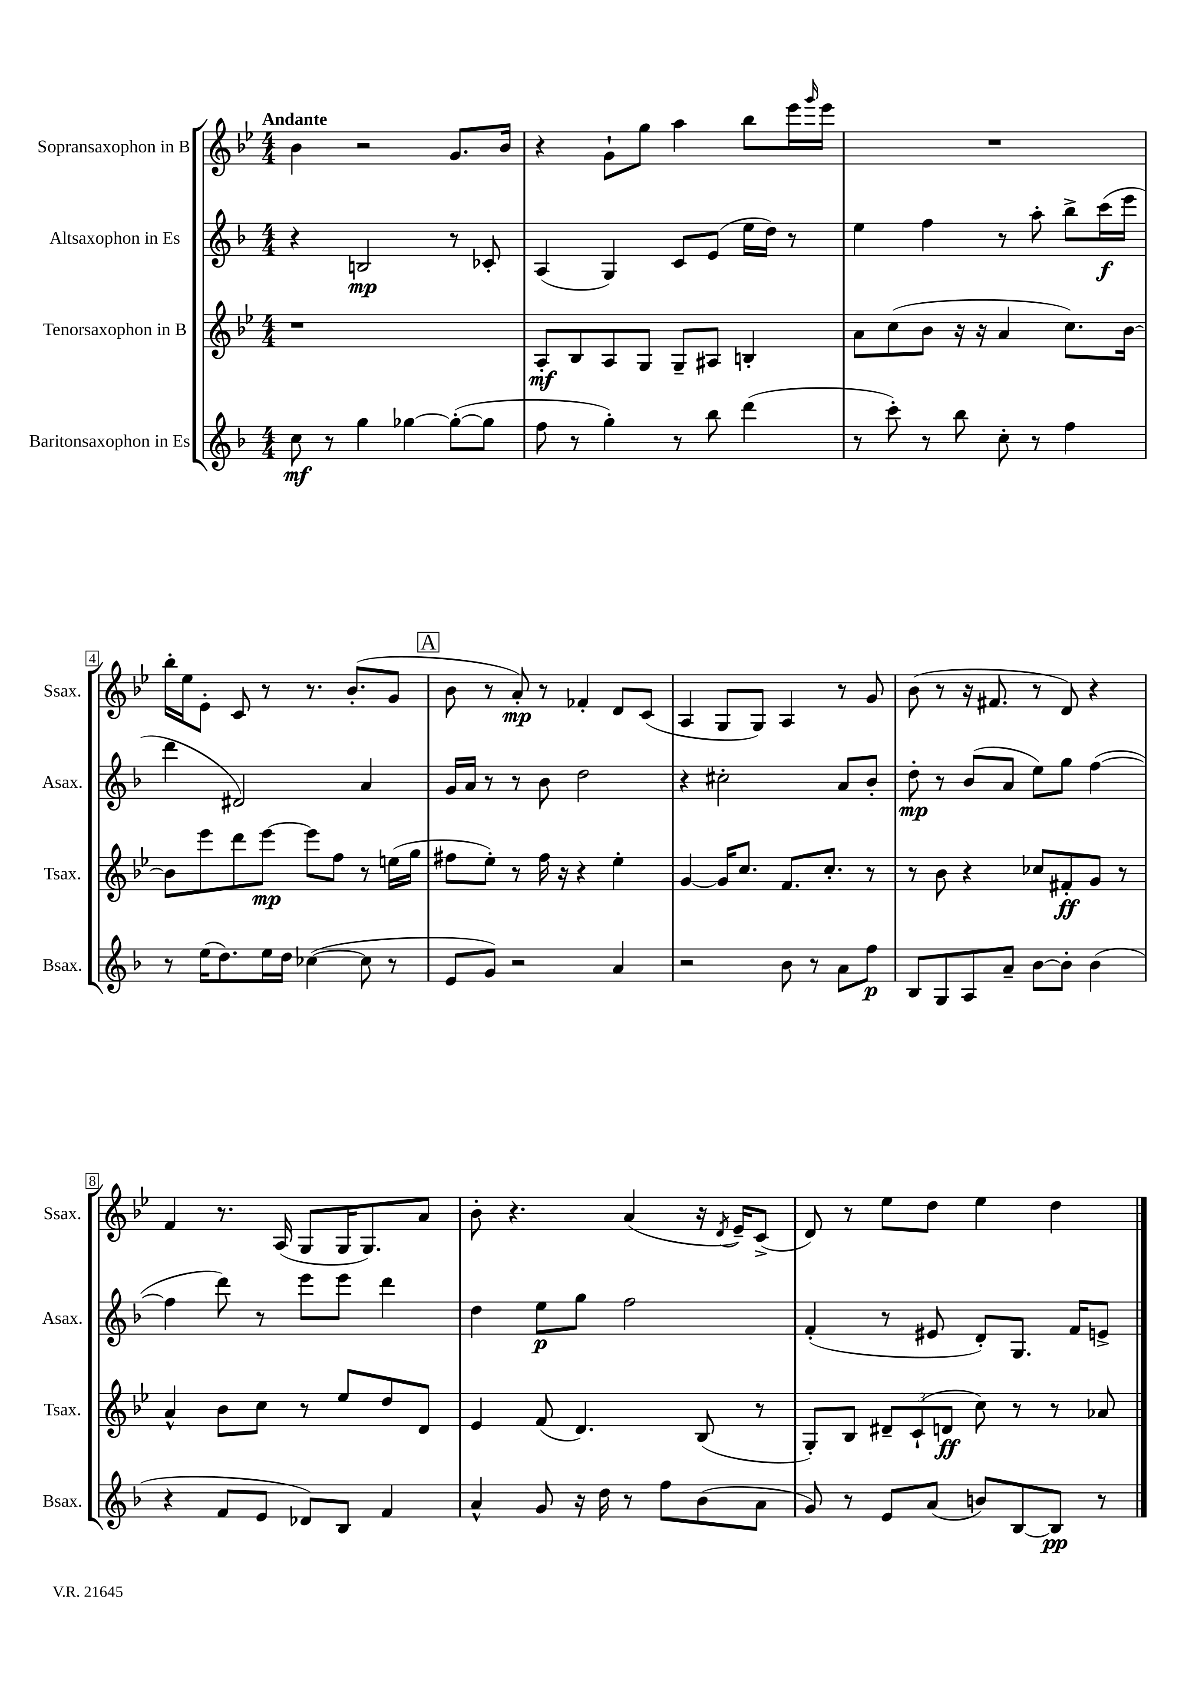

**kern	**dynam	**kern	**dynam	**kern	**dynam	**kern	**dynam
*part4	*part4	*part3	*part3	*part2	*part2	*part1	*part1
*staff4	*staff4	*staff3	*staff3	*staff2	*staff2	*staff1	*staff1
*I"Baritonsaxophon in Es	*	*I"Tenorsaxophon in B	*	*I"Altsaxophon in Es	*	*I"Sopransaxophon in B	*
*I'Bsax.	*	*I'Tsax.	*	*I'Asax.	*	*I'Ssax.	*
*clefG2	*	*clefG2	*	*clefG2	*	*clefG2	*
*k[b-]	*	*k[b-e-]	*	*k[b-]	*	*k[b-e-]	*
*M4/4	*	*M4/4	*	*M4/4	*	*M4/4	*
=1	=1	=1	=1	=1	=1	=1	=1
!	!	!	!	!	!	!LO:TX:a:B:t=Andante	!
8cc\	mf	1r	.	4r	.	4b-\	.
8r	.	.	.	.	.	.	.
4gg\	.	.	.	2Bn/	mp	2r	.
[4gg-X\	.	.	.	.	.	.	.
(8gg-'\L_	.	.	.	8r	.	8.g/L	.
8gg-\J]	.	.	.	8c-X'/	.	.	.
.	.	.	.	.	.	16b-/Jk	.
=2	=2	=2	=2	=2	=2	=2	=2
8ff\	.	8A'/L	mf	(4A/	.	4r	.
8r	.	8B-/	.	.	.	.	.
4gg'\)	.	8A/	.	4G/)	.	8g`\L	.
.	.	8G/J	.	.	.	8gg\J	.
8r	.	8G~/L	.	8c/L	.	4aa\	.
8bb-\	.	8A#X/J	.	(8e/J	.	.	.
(4ddd\	.	4Bn'/	.	16ee\LL	.	8bb-\L	.
.	.	.	.	16dd\JJ)	.	.	.
.	.	.	.	8r	.	16eee-\L	.
.	.	.	.	.	.	16qqggg/	.
.	.	.	.	.	.	16eee-\JJ	.
=3	=3	=3	=3	=3	=3	=3	=3
8r	.	8a\L	.	4ee\	.	1r	.
8ccc'\)	.	(8cc\	.	.	.	.	.
8r	.	8b-\J	.	4ff\	.	.	.
8bb-\	.	16r	.	.	.	.	.
.	.	16r	.	.	.	.	.
8cc'\	.	4a/	.	8r	.	.	.
8r	.	.	.	8aa'\	.	.	.
4ff\	.	8.cc\L)	.	8bb-^\L	.	.	.
.	.	.	.	(16ccc\L	f	.	.
.	.	[16b-\Jk	.	16eee\JJ	.	.	.
!!LO:LB:g=z
=4	=4	=4	=4	=4	=4	=4	=4
8r	.	8b-\L]	.	4ddd\	.	16bb-'\LL	.
.	.	.	.	.	.	16ee-\J	.
(16ee\KL	.	8eee-\	.	.	.	8e-'\J	.
8.dd\)	.	.	.	.	.	.	.
.	.	8ddd\	.	2d#X/)	.	8c/	.
16ee\L	.	[8eee-\J	mp	.	.	8r	.
16dd\JJ	.	.	.	.	.	.	.
([4cc-X\	.	8eee-\L]	.	.	.	8.r	.
.	.	8ff\J	.	.	.	.	.
.	.	.	.	.	.	(8.b-'/L	.
8cc-\]	.	8r	.	4a/	.	.	.
8r	.	(16een\LL	.	.	.	8g/J	.
.	.	16gg\JJ	.	.	.	.	.
!!LO:REH:place=s1:t=A
=5	=5	=5	=5	=5	=5	=5	=5
8e/L	.	8ff#X\L	.	16g/LL	.	8b-\	.
.	.	.	.	16a/JJ	.	.	.
8g/J)	.	8ee-'\J)	.	8r	.	8r	.
2r	.	8r	.	8r	.	8a'/)	mp
.	.	16ff#\	.	8b-\	.	8r	.
.	.	16r	.	.	.	.	.
.	.	4r	.	2dd\	.	4f-X'/	.
4a/	.	4ee-'\	.	.	.	8d/L	.
.	.	.	.	.	.	(8c/J	.
=6	=6	=6	=6	=6	=6	=6	=6
2r	.	[4g/	.	4r	.	4A/	.
.	.	16g/KL]	.	2cc#X'\	.	8G/L	.
.	.	8.cc/J	.	.	.	.	.
.	.	.	.	.	.	8G/J)	.
8b-\	.	8.f/L	.	.	.	4A/	.
8r	.	.	.	.	.	.	.
.	.	8.cc'/J	.	.	.	.	.
8a\L	.	.	.	8a/L	.	8r	.
8ff\J	p	8r	.	8b-'/J	.	8g/	.
=7	=7	=7	=7	=7	=7	=7	=7
8B-/L	.	8r	.	8dd'\	mp	(8b-\	.
8G/	.	8b-\	.	8r	.	8r	.
8A/	.	4r	.	(8b-/L	.	16r	.
.	.	.	.	.	.	8.f#X/	.
8a~/J	.	.	.	8a/J	.	.	.
[8b-\L	.	8cc-X/L	.	8ee\L)	.	8r	.
8b-'\J]	.	8f#X'/	ff	8gg\J	.	8d/)	.
(4b-\	.	8g/J	.	([4ff\	.	4r	.
.	.	8r	.	.	.	.	.
!!LO:LB:g=z
=8	=8	=8	=8	=8	=8	=8	=8
4r	.	4a^^/	.	4ff\]	.	4f/	.
8f/L	.	8b-\L	.	8ddd\)	.	8.r	.
8e/J	.	8cc\J	.	8r	.	.	.
.	.	.	.	.	.	(16A/	.
8d-X/L)	.	8r	.	8eee\L	.	8G/L	.
8B-/J	.	8ee-/L	.	8eee\J	.	16G/K	.
.	.	.	.	.	.	8.G/)	.
4f/	.	8dd/	.	4ddd\	.	.	.
.	.	8d/J	.	.	.	8a/J	.
=9	=9	=9	=9	=9	=9	=9	=9
4a^^/	.	4e-/	.	4dd\	.	8b-'\	.
.	.	.	.	.	.	4.r	.
8g/	.	(8f/	.	8ee\L	p	.	.
16r	.	4.d/)	.	8gg\J	.	.	.
16dd\	.	.	.	.	.	.	.
8r	.	.	.	2ff\	.	(4a/	.
8ff\L	.	.	.	.	.	.	.
(8b-\	.	(8B-/	.	.	.	16r	.
.	.	.	.	.	.	8qd/	.
.	.	.	.	.	.	16e-~/KL)	.
8a\J	.	8r	.	.	.	(8c^/J	.
=10	=10	=10	=10	=10	=10	=10	=10
8g/)	.	8G'/L)	.	(4f'/	.	8d/)	.
8r	.	8B-/J	.	.	.	8r	.
8e/L	.	12d#X~/L	.	8r	.	8ee-\L	.
.	.	(12c`/	.	.	.	.	.
(8a/J	.	.	.	8e#X/	.	8dd\J	.
.	.	12dn/J	ff	.	.	.	.
8bn/L)	.	8cc\)	.	8d'/L)	.	4ee-\	.
[8B-/	.	8r	.	8.G/J	.	.	.
8B-/J]	pp	8r	.	.	.	4dd\	.
.	.	.	.	16f/KL	.	.	.
8r	.	8a-X/	.	8en^/J	.	.	.
==	==	==	==	==	==	==	==
*-	*-	*-	*-	*-	*-	*-	*-
